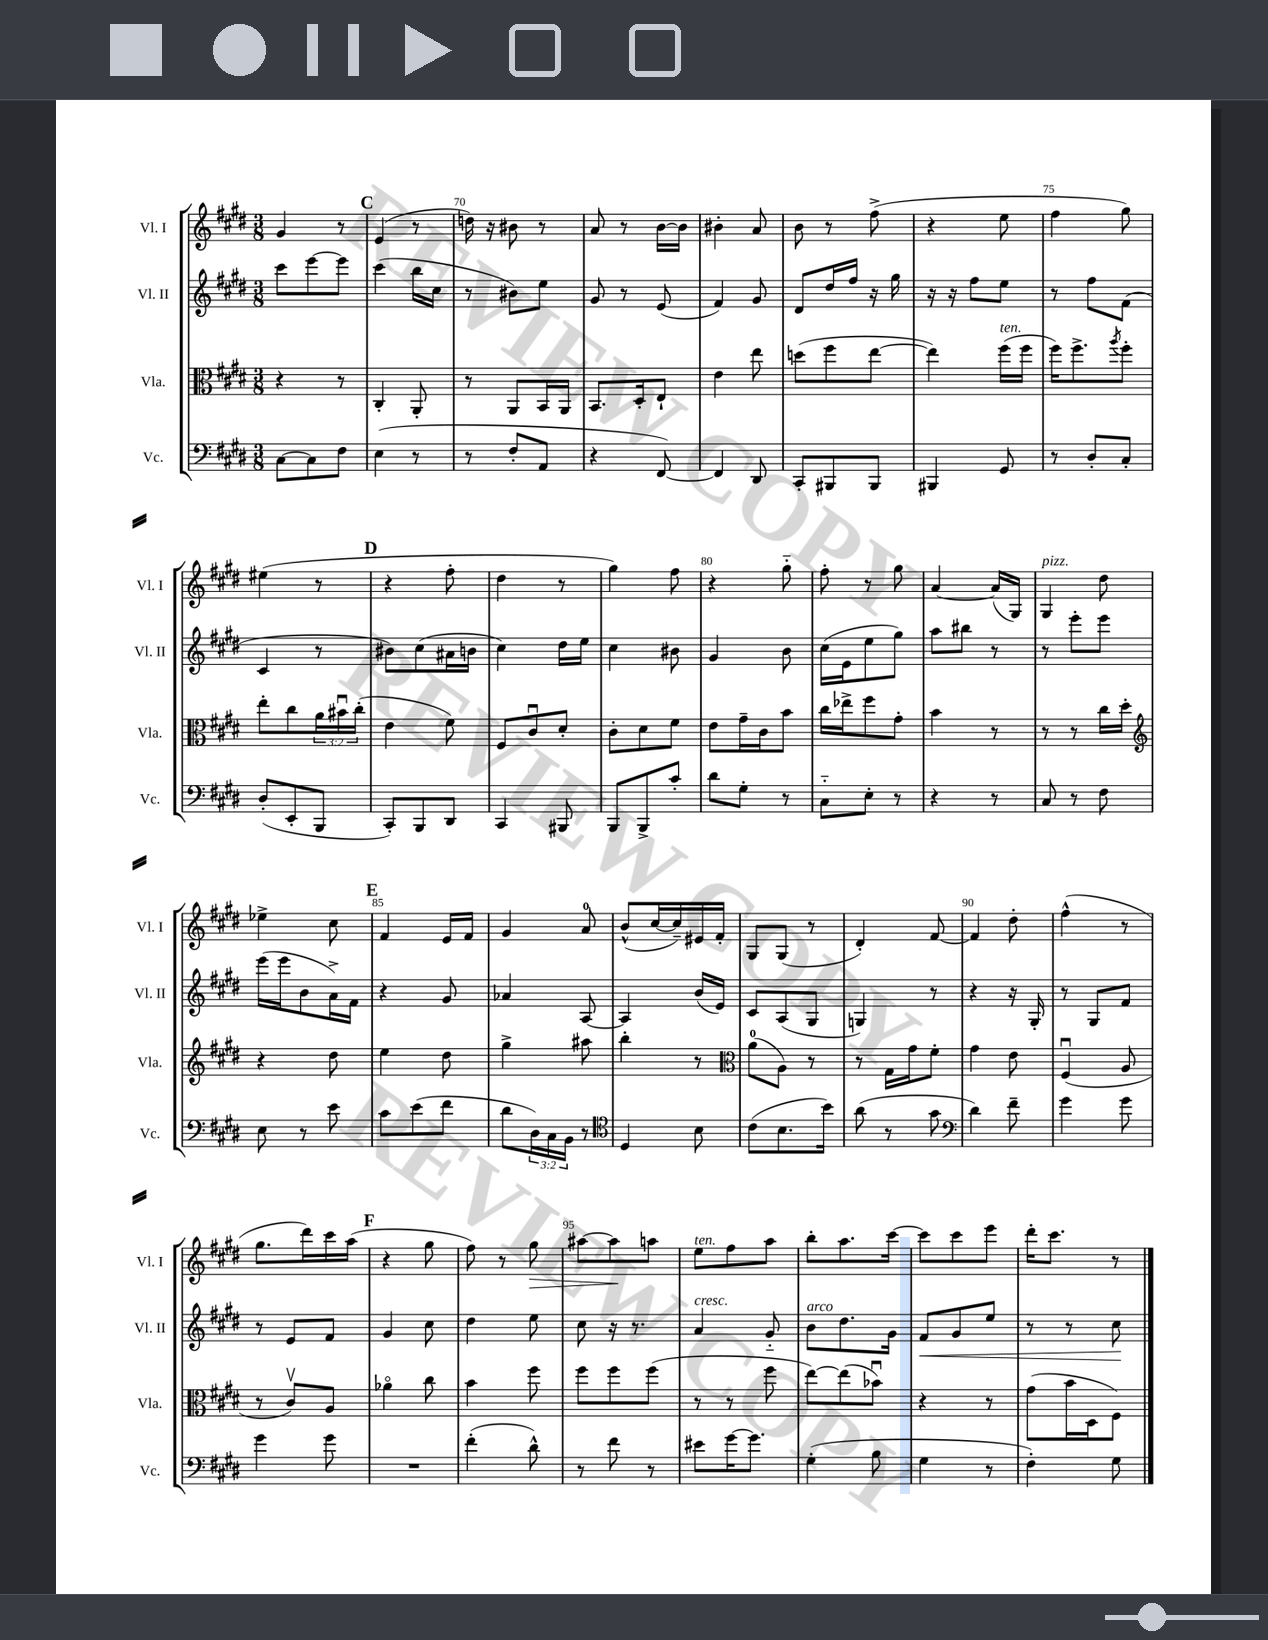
<<
\new StaffGroup <<
\new Staff = "s0" \with { instrumentName = "Vl. I" shortInstrumentName = "Vl. I" } {
    \clef treble \key e \major \numericTimeSignature \time 3/8
    gis'4 r8 |
    \mark \markup { \bold "C" } e'4( r8 |
    d''16) r16 bis'8 r8 |
    a'8 r8 b'16~ b'16 |
    bis'4-. a'8 |
    b'8 r8 fis''8->( |
    r4 e''8 |
    fis''4 gis''8) |
    eis''4( r8 |
    \mark \markup { \bold "D" } r4 fis''8-. |
    dis''4 r8 |
    gis''4) fis''8 |
    r4 gis''8-_ |
    fis''8-. r8 gis''8 |
    a'4~ a'16( gis16) |
    gis4^\markup { \italic "pizz." } dis''8 |
    ees''4-> cis''8 |
    \mark \markup { \bold "E" } fis'4 e'16 fis'16 |
    gis'4 a'8-0 |
    b'8-^( cis''16~ cis''16--) eis'16 fis'16-. |
    gis8 gis8( r8 |
    dis'4-.) fis'8~ |
    fis'4 dis''8-. |
    fis''4-^( r8 |
    gis''8. dis'''16) cis'''16 a''16( |
    \mark \markup { \bold "F" } r4 gis''8 |
    fis''8) r8 gis''8\> |
    ais''8~ ais''8\! a''8 |
    e''8^\markup { \italic "ten." } fis''8 a''8 |
    b''8-. a''8. cis'''16~ |
    cis'''8 cis'''8 e'''8 |
    dis'''16-. cis'''8. r8 \bar "|." |
}
\new Staff = "s1" \with { instrumentName = "Vl. II" shortInstrumentName = "Vl. II" } {
    \clef treble \key e \major \numericTimeSignature \time 3/8
    cis'''8 e'''8~ e'''8 |
    \mark \markup { \bold "C" } cis'''4( b''16 cis''16 |
    r8 bis'8) e''8 |
    gis'8 r8 e'8( |
    fis'4) gis'8 |
    dis'8 dis''16 fis''16 r16 gis''16 |
    r16 r16 fis''8 e''8 |
    r8 fis''8 fis'8( |
    cis'4 r8 |
    \mark \markup { \bold "D" } bis'8) cis''8( ais'16 b'16 |
    cis''4) dis''16 e''16 |
    cis''4 bis'8 |
    gis'4 b'8 |
    cis''16( e'16 e''8 gis''8) |
    a''8 bis''8 r8 |
    r8 e'''8-. e'''8 |
    e'''16( e'''16 b'8 a'16->) fis'16 |
    \mark \markup { \bold "E" } r4 gis'8 |
    aes'4 a8~ |
    a4 b'16( e'16) |
    cis'8 a8( gis8 |
    g4) r8 |
    r4 r16 gis16-. |
    r8 gis8 fis'8 |
    r8 e'8 fis'8 |
    \mark \markup { \bold "F" } gis'4 cis''8 |
    dis''4 e''8 |
    cis''8 r16 r8. |
    a'4^\markup { \italic "cresc." } gis'8-_ |
    b'8^\markup { \italic "arco" } dis''8. gis'16 |
    fis'8\< gis'8 e''8 |
    r8 r8 cis''8\! \bar "|." |
}
\new Staff = "s2" \with { instrumentName = "Vla." shortInstrumentName = "Vla." } {
    \clef alto \key e \major \numericTimeSignature \time 3/8 \override Staff.TupletNumber.text = #tuplet-number::calc-fraction-text
    r4 r8 |
    \mark \markup { \bold "C" } cis4-. a,8-. |
    r8 a,8 b,16 a,16 |
    b,8. dis16-. e8-! |
    e'4 e''8 |
    d''8( fis''8 e''8~ |
    e''4) fis''16^\markup { \italic "ten." }( fis''16 |
    fis''16) fis''8.-> \acciaccatura { a''8 } fis''8-. |
    e''8-. cis''8 \tuplet 3/2 { a'16 bis'16\downbow cis''16-.( } |
    \mark \markup { \bold "D" } e'4 fis'8) |
    fis8 cis'8\downbow dis'8-. |
    cis'8-. dis'8 fis'8 |
    e'8 gis'16-- cis'16 b'8 |
    cis''16 ees''16-> fis''8 gis'8-. |
    b'4 r8 |
    r8 r8 cis''16 dis''16-. |
    \clef treble r4 dis''8 |
    \mark \markup { \bold "E" } e''4 dis''8 |
    gis''4-> ais''8 |
    b''4-. r8 |
    \clef alto a'8-0( a8) r8 |
    r8 gis16 gis'16 fis'8-. |
    gis'4 e'8 |
    fis4\downbow( a8 |
    r8 cis'8\upbow) a8 |
    \mark \markup { \bold "F" } aes'4\flageolet cis''8 |
    b'4 fis''8 |
    fis''8 fis''8 fis''8( |
    r8 r8 fis''8 |
    e''8~) e''8( bes'8\downbow) |
    r4 r8 |
    gis'8( b'16 dis16 fis8) \bar "|." |
}
\new Staff = "s3" \with { instrumentName = "Vc." shortInstrumentName = "Vc." } {
    \clef bass \key e \major \numericTimeSignature \time 3/8 \override Staff.TupletNumber.text = #tuplet-number::calc-fraction-text
    cis8~ cis8 fis8 |
    \mark \markup { \bold "C" } e4( r8 |
    r8 fis8-. a,8 |
    r4 fis,8~) |
    fis,4 dis,8 |
    cis,8-. bis,,8 bis,,8 |
    bis,,4 gis,8 |
    r8 dis8-. cis8-. |
    dis8-.( e,8-. b,,8 |
    \mark \markup { \bold "D" } cis,8-.) b,,8 dis,8 |
    cis,4 bis,,8 |
    b,,8 b,,8-> cis'8-. |
    dis'8 gis8-. r8 |
    cis8-_ e8-. r8 |
    r4 r8 |
    cis8 r8 fis8 |
    e8 r8 e'8 |
    \mark \markup { \bold "E" } cis'8 e'8( fis'8 |
    dis'8 \tuplet 3/2 { dis16) cis16 b,16 } r8 |
    \clef tenor dis4 b8 |
    cis'8( b8. b'16) |
    a'8( r8 gis'8 |
    \clef bass dis'4) fis'8-- |
    gis'4 gis'8 |
    gis'4 gis'8 |
    \mark \markup { \bold "F" } R4. |
    fis'4-.( dis'8-^) |
    r8 fis'8 r8 |
    eis'8 gis'16~ gis'8. |
    gis4-.( b8 |
    gis4 r8 |
    fis4-.) gis8 \bar "|." |
}
>>
>>
\layout { \context { \Score currentBarNumber = #68 \override BarNumber.break-visibility = ##(#f #t #t) barNumberVisibility = #(every-nth-bar-number-visible 5) } }
